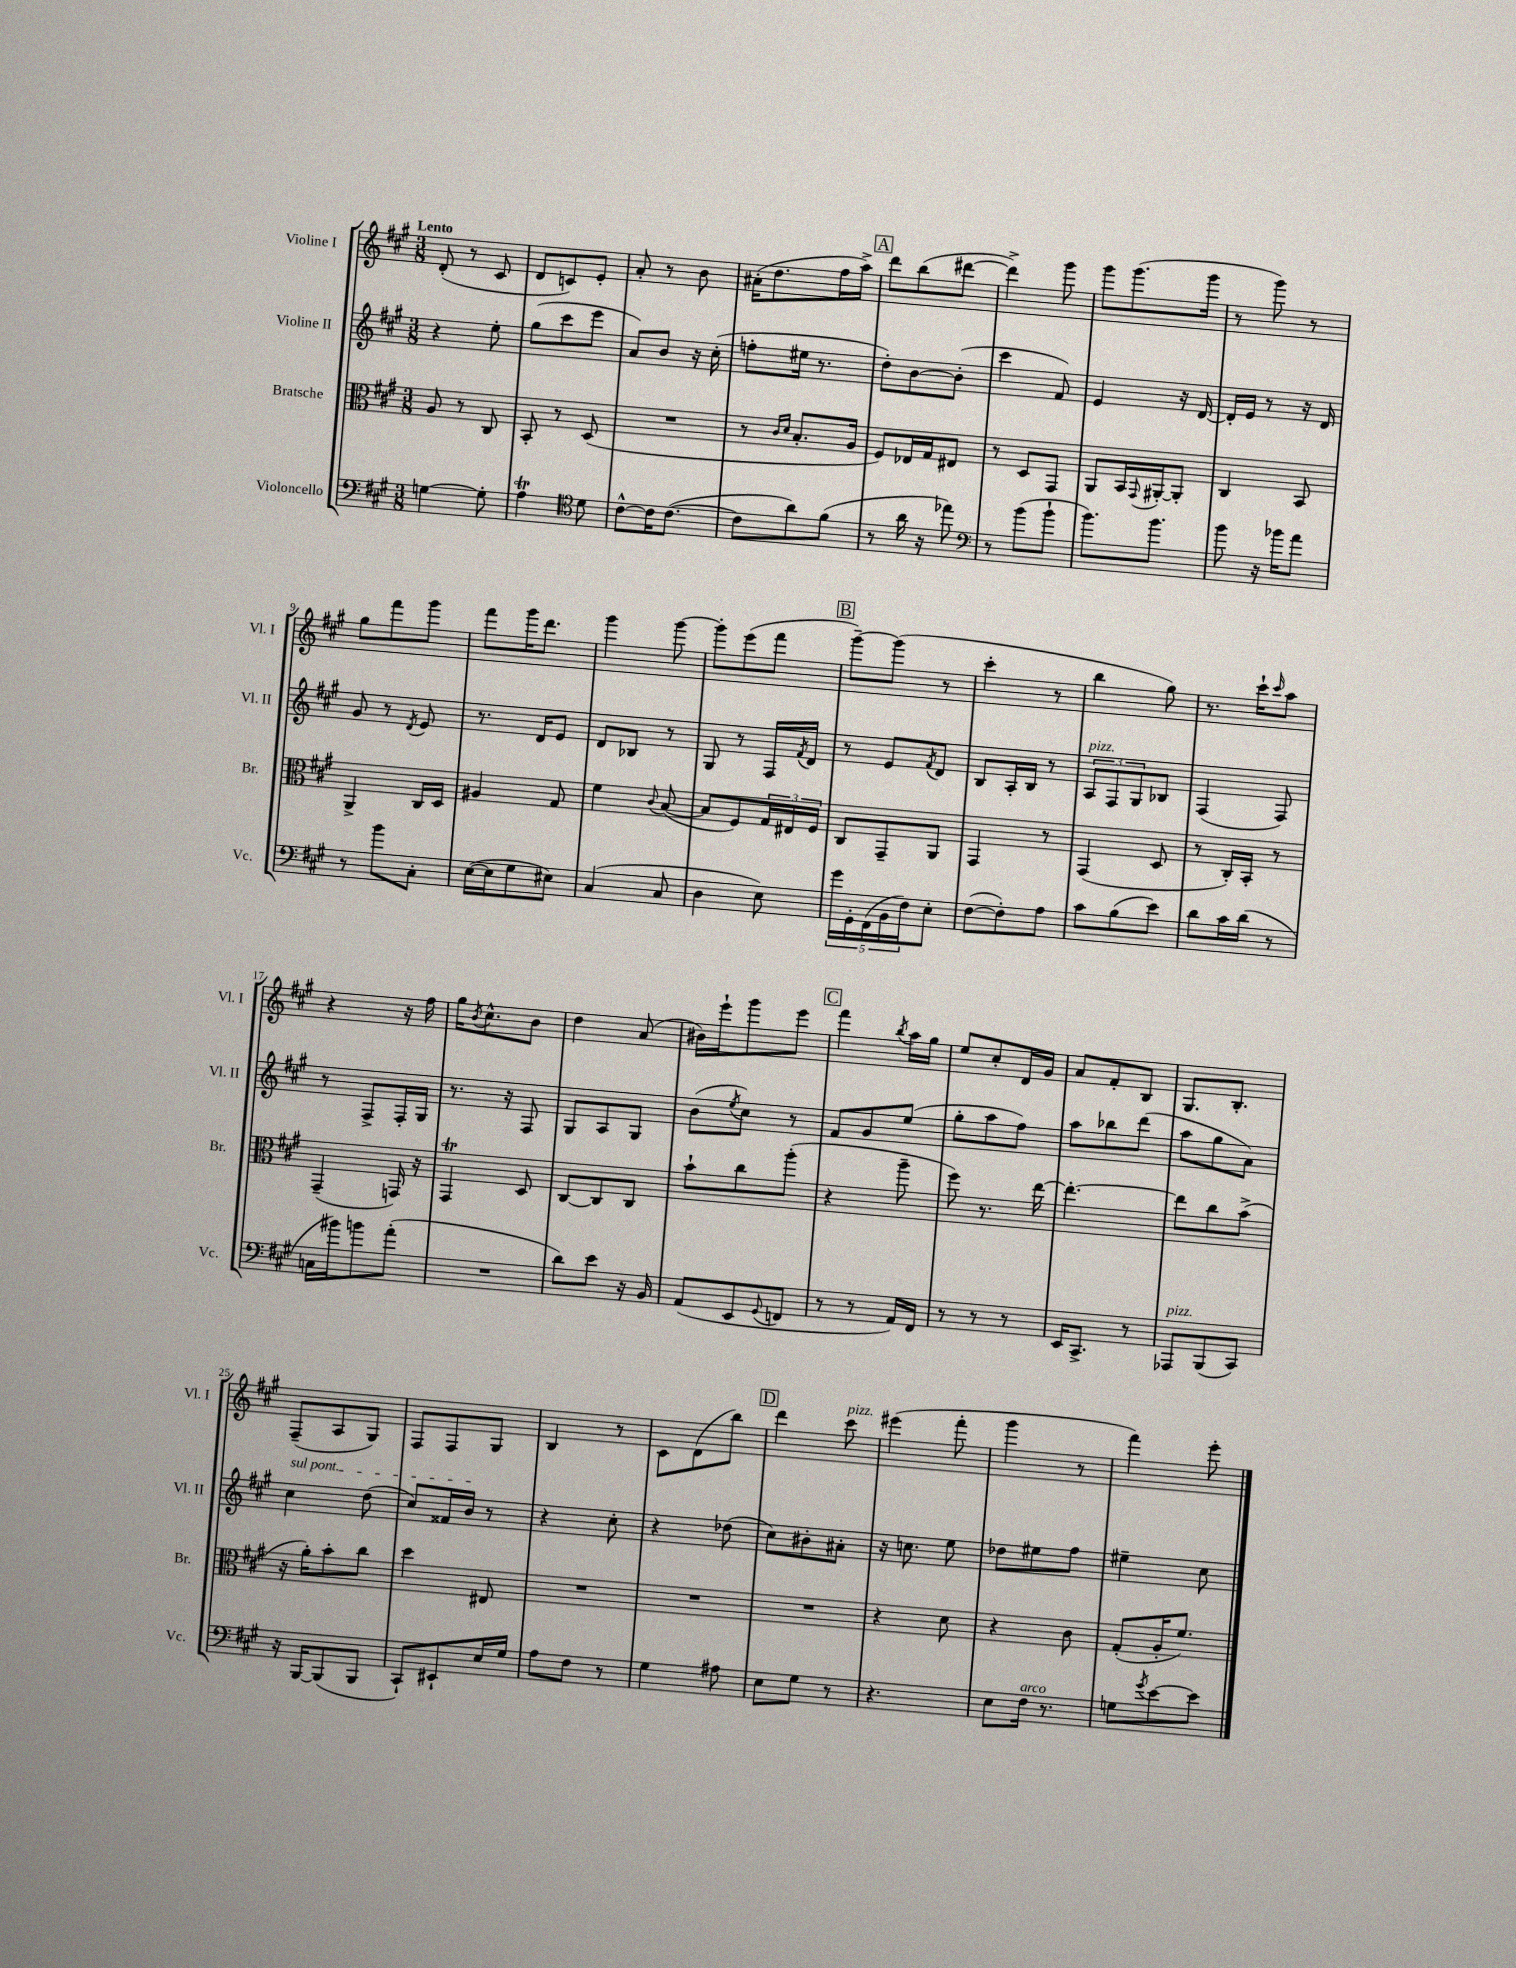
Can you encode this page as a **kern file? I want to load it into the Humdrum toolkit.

**kern	**kern	**kern	**kern
*staff4	*staff3	*staff2	*staff1
*clefF4	*clefC3	*clefG2	*clefG2
*k[f#c#g#]	*k[f#c#g#]	*k[f#c#g#]	*k[f#c#g#]
*M3/8	*M3/8	*M3/8	*M3/8
[4G\	8A/	4r	(8d'/
.	8r	.	8r
8G'\]	8C#/	8ee'\	8c#/
=	=	=	=
4A\	8BB'/	(8gg#\L	8d/L
.	8r	8ccc#\	8c/)
*clefC4	*	*	*
8d\	(8D/	8eee\J	8e'/J
=	=	=	=
[8c#^^\L	4.r	8a/L)	8a'/
16c#\]K	.	8b/J	8r
([8.c#\J	.	.	.
.	.	16r	8b\
.	.	(16cc#'\	.
=	=	=	=
8c#\]L	8r	8ff'\L	(16a#'\LK
.	.	.	8.dd\
.	16qqc#/LL	.	.
.	16qqd/JJ	.	.
8a\)	8.B'/L	16ee#\Jk	.
.	.	8.r	.
(8f#\J	.	.	16ff#\L
.	16A/Jk	.	16aa^\JJ)
=	=	=	=
8r	8F#/L)	8dd'\L)	8ddd\L
16a\	16E-/L	[8b\	(8bb\
16r	16G#/J	.	.
8ee-\)	8E#/J	(8b'\]J	[8ddd#\J
=	=	=	=
*clefF4	*	*	*
8r	8r	4ccc#\	4ddd#^\])
(8b\L	8D/L	.	.
8b`\J	8GG#/J	8f#/)	8ggg#\
=	=	=	=
8.b\L)	8AA/L	4e/	8ggg#\L
.	16BB/L	.	(8.ggg#\
.	8qqGG#/	.	.
8.b\J	[16AA#'/J	.	.
.	8AA#'/]J	16r	.
.	.	[16d/	16ggg#\Jk
=	=	=	=
8b\	4C#/	16d'/]LL	8r
.	.	16e/JJ	.
16r	.	8r	8ggg#\)
16b-\LK	.	.	.
8a\J	8BB/	16r	8r
.	.	16d/	.
=	=	=	=
8r	4AA^/	8g#/	8gg#\L
8b\L	.	8r	8fff#\
.	.	8qd/	.
8C#'\J	16C#/LL	8e/	8ggg#\J
.	16D/JJ	.	.
=	=	=	=
([16E\LL	4A#/	8.r	8fff#\L
16E\]J	.	.	.
8G#\	.	.	16ggg#\K
.	.	16d/LK	8.ddd\J
8E#\J)	8G#/	8e/J	.
=	=	=	=
(4C#/	4f#\	8d/L	4ggg#\
.	.	8B-/J	.
.	8qqc#/	.	.
8C#/	([8B/	8r	[8ggg#\
=	=	=	=
4D\	8B/]L	8G#/	8ggg#'\]L
.	8F#/)	8r	(8eee\
8E\)	24G#/L	16F#/LL	8fff#\J
.	24E#/	.	.
.	.	8qf#/	.
.	.	16d/JJ	.
.	24F#/JJ	.	.
=	=	=	=
20g#\LL	8C#/L	8r	[8ggg#~\L)
20GG#'\	.	.	.
(20FF#\	.	.	.
.	8GG#~/	8e/L	(8ggg#\]J
20BB\	.	.	.
20F#\J)	.	.	.
.	.	8qf#/	.
8E'\J	8AA/J	8d/J	8r
=	=	=	=
([8F#\L	4GG#/	8B/L	4ccc#'\
8F#'\])	.	16A'/L	.
.	.	16B/JJ	.
8A\J	8r	8r	8r
=	=	=	=
8c#\L	(4GG#/	12A/L	4bb\
.	.	12F#/	.
(8B\	.	.	.
.	.	12G#/	.
8e\J)	8D/	8B-/J	8gg#\)
=	=	=	=
8d\L	8r	(4F#/	8.r
16c#\L	16C#'/LL)	.	.
(16d\JJ	16BB'/JJ	.	16ccc#`\LK
.	.	.	16qqccc#/
8r	8r	8F#/)	8aa\J
=	=	=	=
16C\LL	(4GG#~/	8r	4r
16b#\J)	.	.	.
8b\	.	8F#^/L	.
(8a'\J	16GG/)	16F#'/L	16r
.	16r	16G#/JJ	16ff#\
=	=	=	=
4.r	4GG#/	8.r	16gg#\LK
.	.	.	8qb/
.	.	.	8.cc#^^\
.	.	16r	.
.	8D/	8F#/	8b\J
=	=	=	=
8d\L)	[8C#/L	8G#/L	4dd\
8e\J	8C#/]	8A/	.
16r	8C#/J	8G#/J	(8a/
16BB/	.	.	.
=	=	=	=
(8AA/L	8b`\L	(8b\L	16b#\LL)
.	.	.	16eee`\J
.	.	8qee/	.
8EE/	8cc#\	8cc#\J)	8ggg#\
8qqGG#/	.	.	.
8FF/J	(8aa'\J	8r	8eee\J
=	=	=	=
8r	4r	8f#/L	4fff#\
8r	.	8g#/	.
.	.	.	8qbb/
16AA/LL)	8aa~\	(8ee/J	16aa\LL
16FF#/JJ	.	.	16gg#\JJ
=	=	=	=
8r	8ff#\)	8gg#'\L	8ee/L
8r	8.r	8aa\	8cc#'/
8r	.	8ff#\J)	16d/L
.	[16ee\	.	16g#/JJ
=	=	=	=
16EE/LK	4.ee'\_	8aa\L	8a/L
8.CC#^/J	.	.	.
.	.	8bb-\	8f#'/
8r	.	(8ddd\J	8B/J
=	=	=	=
8AAA-/L	8ee\]L	8aa\L	8.G#/L
(8BBB/	8cc#\	8gg#\	.
.	.	.	8.B'/J
8CC#/J)	(8b^\J	8a\J)	.
=	=	=	=
16r	16r	4cc#\	(8F#~/L
[16BBB/LK	16a'\LK)	.	.
(8BBB/]	8b'\	.	8A/
8BBB/J	8cc#\J	(8dd\	8G#/J)
=	=	=	=
8CC#`/L)	4dd\	8cc#/L)	8F#/L
8EE#`/	.	16f##/L	8F#/
.	.	16b/JJ	.
16E/L	8E#/	8r	8G#/J
16G#/JJ	.	.	.
=	=	=	=
8A\L	4.r	4r	4B/
8F#\J	.	.	.
8r	.	8cc#'\	8r
=	=	=	=
4G#\	4.r	4r	8c#\L
.	.	.	(8d\
8A#\	.	(8dd-\	8bb\J)
=	=	=	=
8E\L	4.r	8cc#\L)	4ddd\
8G#\J	.	8b#'\	.
8r	.	8a#'\J	8ccc#\
=	=	=	=
4.r	4r	16r	(4eee#\
.	.	8.cc\	.
.	8d\	8ee\	8fff#'\
=	=	=	=
8E\L	4r	8dd-\L	4ggg#\
16F#\Jk	.	8ee#\	.
8.r	.	.	.
.	8c#\	8ff#\J	8r
=	=	=	=
8G\L	(8G#'/L	4ee#~\	4fff#\)
8qg#/	.	.	.
[8e\	16A'/K	.	.
.	8.f#/J)	.	.
8e\]J	.	8cc#\	8eee'\
==	==	==	==
*-	*-	*-	*-
